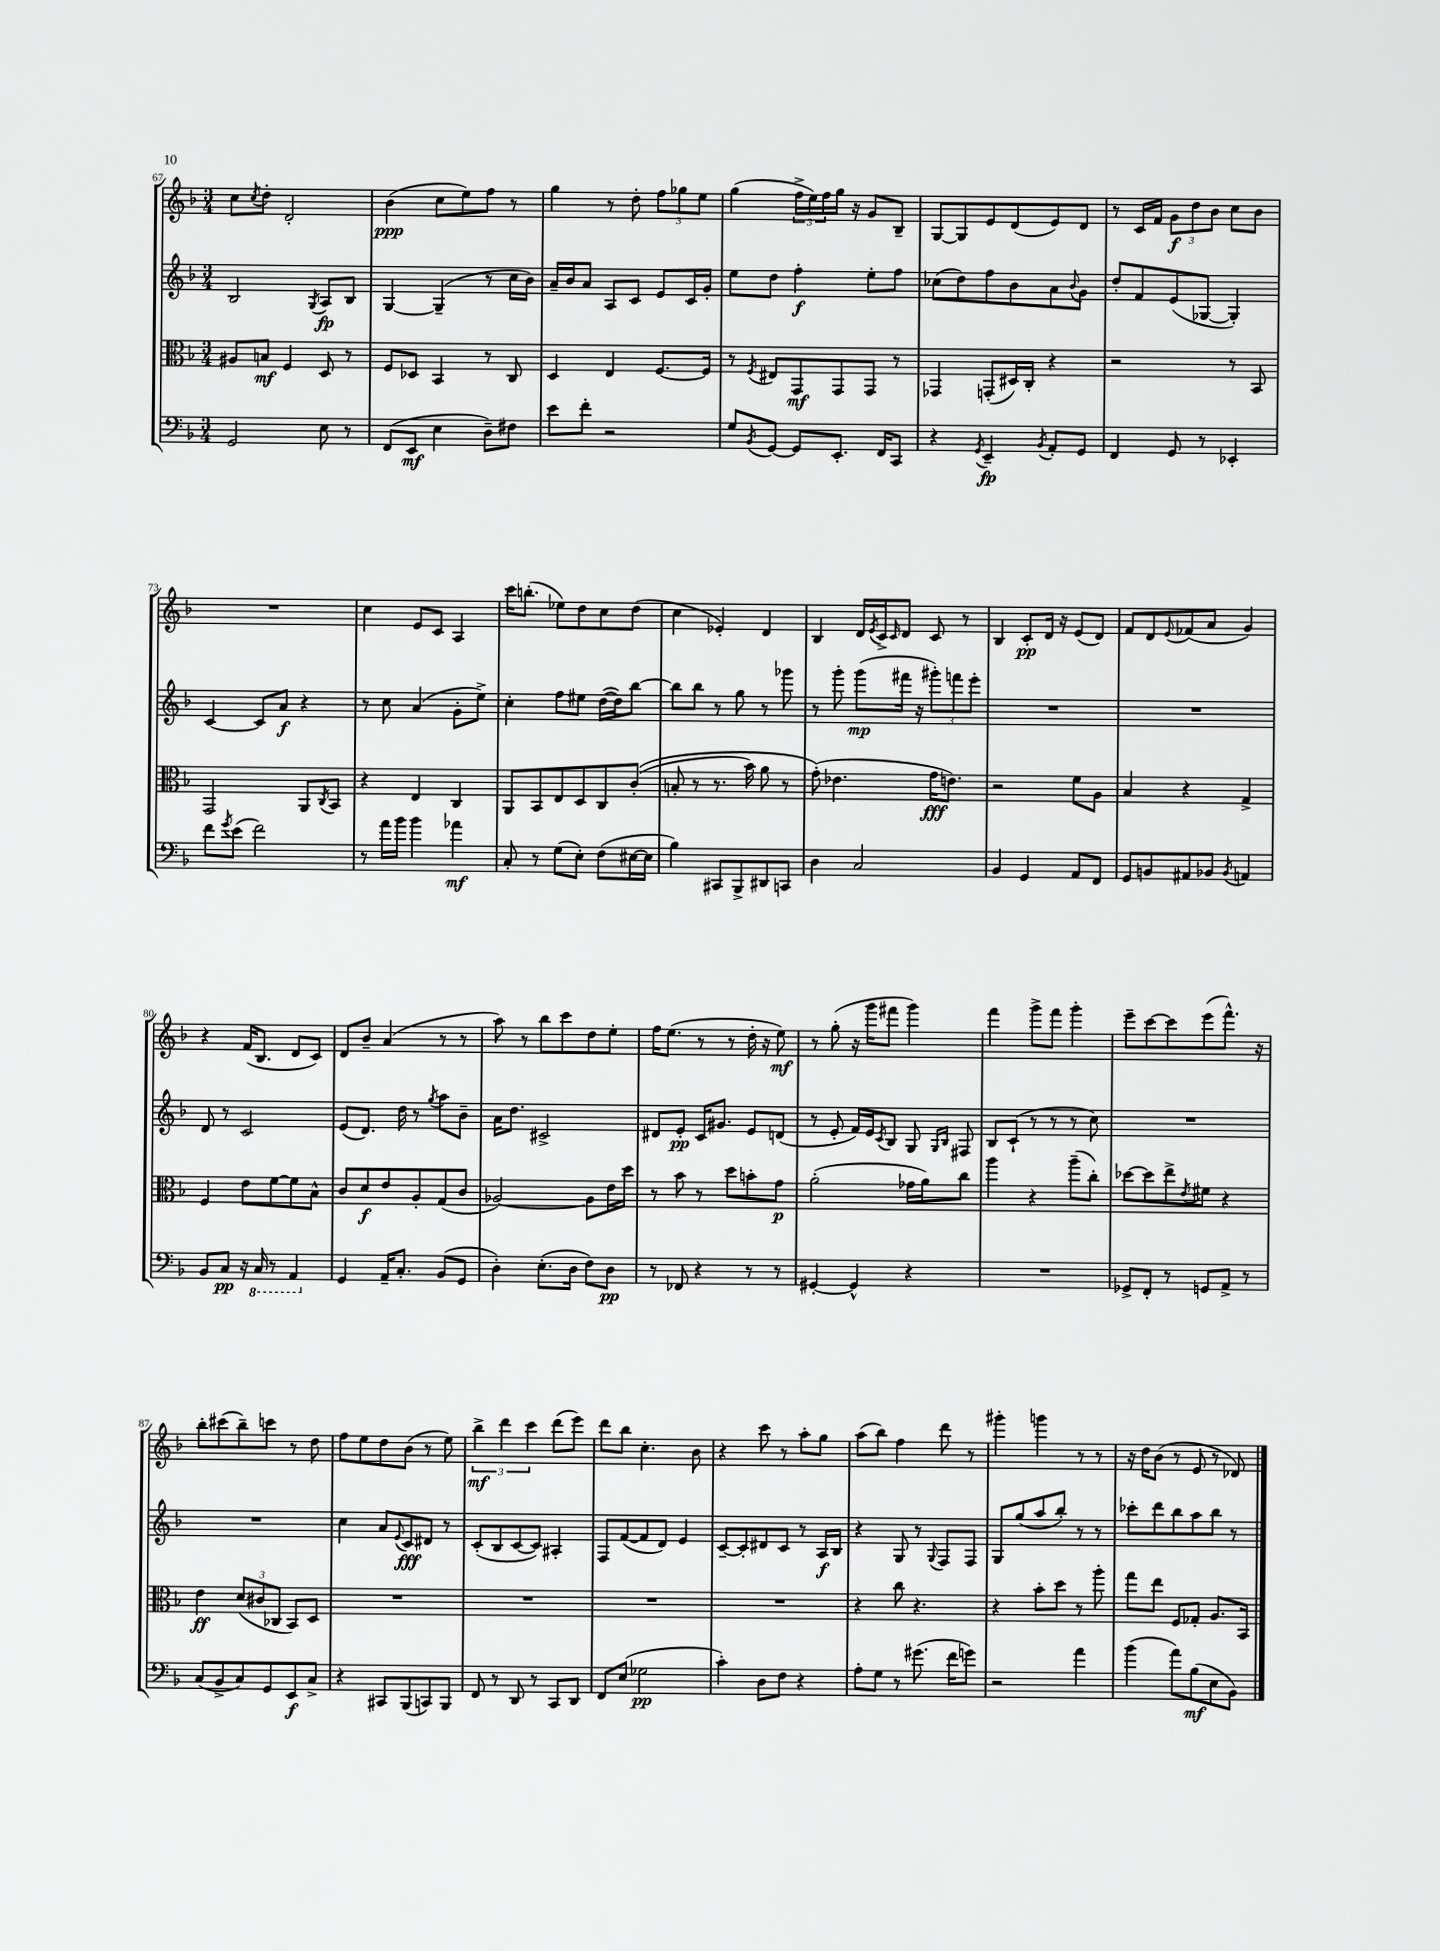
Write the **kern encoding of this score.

**kern	**kern	**kern	**kern
*staff4	*staff3	*staff2	*staff1
*clefF4	*clefC3	*clefG2	*clefG2
*k[b-]	*k[b-]	*k[b-]	*k[b-]
*M3/4	*M3/4	*M3/4	*M3/4
2GG	8A#	2B-	8cc
.	.	.	8qcc
.	8B	.	8dd'
.	4F	.	2d'
.	.	8qG	.
8E	8D	8A	.
8r	8r	8B-	.
=	=	=	=
(8FF	8F	[4G	(4b-
8EE	8D-	.	.
4E	4BB-	(4G~]	8cc
.	.	.	8ee)
8D~)	8r	8r	8ff
8F#	8C	16cc	8r
.	.	16b-)	.
=	=	=	=
8e	4D	16a~	4gg
.	.	16b-	.
8f'	.	8a	.
2r	4E	8A	8r
.	.	8c	8dd'
.	[8.F	8e	12ff
.	.	.	12gg-
.	.	16c	.
.	.	.	12ee
.	16F]	16g'	.
=	=	=	=
8G	8r	8ee	(4gg
8qBB-	8qF	.	.
[8GG	8E#	8dd	.
8GG]	8GG	4ff'	24ff^
.	.	.	24ee)
.	.	.	24ff
8.EE'	8GG	.	16gg
.	.	.	16r
.	8GG	8ee'	8g
16FF	.	.	.
8CC	8r	8ff	8B-~
=	=	=	=
4r	4GG-	(8cc-	[8G
.	.	8dd)	8G]
8qGG	.	.	.
4EE~	(8GG'	8ff	8e
.	16D#)	8b-	(8d
.	16C'	.	.
8qBB-	.	.	.
8AA'	4r	8a	8e)
.	.	8qqb-	.
8GG	.	8g	8d
=	=	=	=
4FF	2r	8dd'	8r
.	.	8f	16c
.	.	.	16f
8GG	.	(8e	12g
.	.	.	12dd
8r	.	[8G-	.
.	.	.	12b-
4EE-'	8r	4G-'])	8cc
.	8BB-	.	8b-
=	=	=	=
8f	2GG	[4c	2.r
8qg	.	.	.
(8e	.	.	.
2f)	.	8c]	.
.	.	8a	.
.	8AA	4r	.
.	8qC	.	.
.	8BB-	.	.
=	=	=	=
8r	4r	8r	4cc
16a	.	8cc	.
16b-	.	.	.
4b-	4E	(4a	8e
.	.	.	8c
4a-	4C	8g'	4A
.	.	8ee^)	.
=	=	=	=
8C'	8AA	4cc'	16ccc
.	.	.	(8.bb'
8r	8BB-	.	.
(8G	8E	8ff	8ee-)
8E')	8D	8ee#	8dd
(8F	8C	([16dd	8cc
.	.	16dd])	.
[16E#	&((8c'	[8bb-	(8dd
16E#]	.	.	.
=	=	=	=
4B-)	8B'	8bb-]	4cc
.	8r	8bb-	.
8CC#	8.r	8r	4e-')
8BBB-^	.	8gg	.
.	16b-)	.	.
8DD#	8a	8r	4d
8CC	8r	8ggg-	.
=	=	=	=
4D	(8g'&)	8r	4B-
.	4.e-	8ggg'	.
2C	.	(8ggg	16d
.	.	.	8qe
.	.	.	16c^
.	.	.	16qqc
.	.	16fff#	8d
.	.	16r	.
.	16g	12ggg#')	8c
.	8.e)	.	.
.	.	12fff	.
.	.	.	8r
.	.	12eee'	.
=	=	=	=
4BB-	2r	2.r	4B-
4GG	.	.	8c'
.	.	.	16d
.	.	.	16r
8AA	8f	.	(8e
8FF	8A	.	8d)
=	=	=	=
8GG	4B-	2.r	8f
8BB	.	.	8d
.	.	.	8qqe
8AA#	4r	.	(8f-
8BB-	.	.	8a
8qBB-	.	.	.
4AA	4G^	.	4g)
=	=	=	=
8BB-	4F	8d	4r
8C	.	8r	.
16r	8e	2c	(16f
16CC	.	.	8.B-
8r	[8f	.	.
4AAA	8f]	.	8d
.	8B-^^	.	8c)
=	=	=	=
4GG	8c	(8e	8d
.	8d	8.d)	8b-~
16AA~	8e	.	(4a
8.C'	.	16dd	.
.	8A'	8r	.
.	.	8qgg	.
(8BB-	(8G	8aa	8r
8GG	8c	8b-~	8r
=	=	=	=
4D')	[2A-)	16a	8aa)
.	.	8.dd	.
.	.	.	8r
(8.E'	.	2c#^	8bb-
.	.	.	8ccc
16D	.	.	.
8F)	8A-]	.	8dd
8D	16e	.	8ee'
.	16dd	.	.
=	=	=	=
8r	8r	8d#	16ff
.	.	.	(8.ee
8FF-	8b-	8e'	.
4r	8r	16c	8r
.	.	8.g#	.
.	8dd	.	8r
8r	8b'	8e	16dd'
.	.	.	16r
8r	8g	(8d	8ee)
=	=	=	=
[4GG#'	(2a'	8r	8r
.	.	8e'	(8gg'
4GG#^^]	.	16f)	16r
.	.	16e	16ggg
.	.	8qc	.
.	.	8B-	8fff#
4r	16g-	8G	4ggg)
.	16a)	.	.
.	.	16qqG	.
.	.	16qqB-	.
.	8cc	8F#	.
=	=	=	=
2.r	4aa	8B-	4fff
.	.	(8c`	.
.	4r	8r	8ggg^
.	.	8r	8fff
.	(8aa~	8r	4ggg'
.	8cc')	8cc)	.
=	=	=	=
8GG-^	[8dd-	2.r	8eee~
8FF'	8dd-]	.	[8ccc
8r	8ee^	.	8ccc]
.	8qe	.	.
8GG	8f#	.	(8eee
8AA^	4r	.	8.fff^^)
8r	.	.	.
.	.	.	16r
=	=	=	=
(8C	4e	2.r	8bb-'
8BB-^	.	.	(8ccc#
8C)	(12d	.	8bb-~)
.	12c#	.	.
8GG	.	.	8ccc
.	12C-	.	.
8EE	8BB-)	.	8r
8C^	8D	.	8dd
=	=	=	=
4r	2.r	4cc	8ff
.	.	.	8ee
8CC#	.	8a	8dd
.	.	8qqe	.
(8BBB-	.	8c	(8b-
8CC)	.	8d#	8r
8BBB-	.	8r	8ee)
=	=	=	=
8FF	2.r	(8c'	6bb-^
8r	.	8B-	.
.	.	.	6ddd
8DD	.	[8c	.
.	.	.	6ccc
8r	.	8c])	.
8CC	.	4A#'	(8ddd
8DD	.	.	8eee)
=	=	=	=
8FF	2.r	8F	8ddd
(8E	.	([8f	8bb-
2G-	.	8f]	4.cc'
.	.	8d)	.
.	.	4e	.
.	.	.	8b-
=	=	=	=
4c')	2.r	[8c~	4r
.	.	8c']	.
8D	.	8d#	8ccc
8F	.	8c	8r
4r	.	8r	8aa'
.	.	16A	8gg
.	.	16B-	.
=	=	=	=
8A'	4r	4r	(8aa
8G	.	.	8bb-)
8r	8cc	8G	4ff
(8.g#	4.r	8r	.
.	.	8qqG	.
.	.	8F	8ddd
16f	.	.	.
8g)	.	8F	8r
=	=	=	=
2r	4r	8G	4ggg#'
.	.	(8gg	.
.	8b-'	8aa	4ggg
.	8dd	8bb-')	.
4a	8r	8r	8r
.	8aa'	8r	8r
=	=	=	=
(4b-	8gg	8ccc-'	16r
.	.	.	16dd
.	8ee	8ddd	(8b-
8a)	8F	8bb-	8r
(8B-	8G-'	8aa	8e
8E	8.A	8bb-	8r
8BB-)	.	8r	8d-)
.	16BB-	.	.
==	==	==	==
*-	*-	*-	*-
